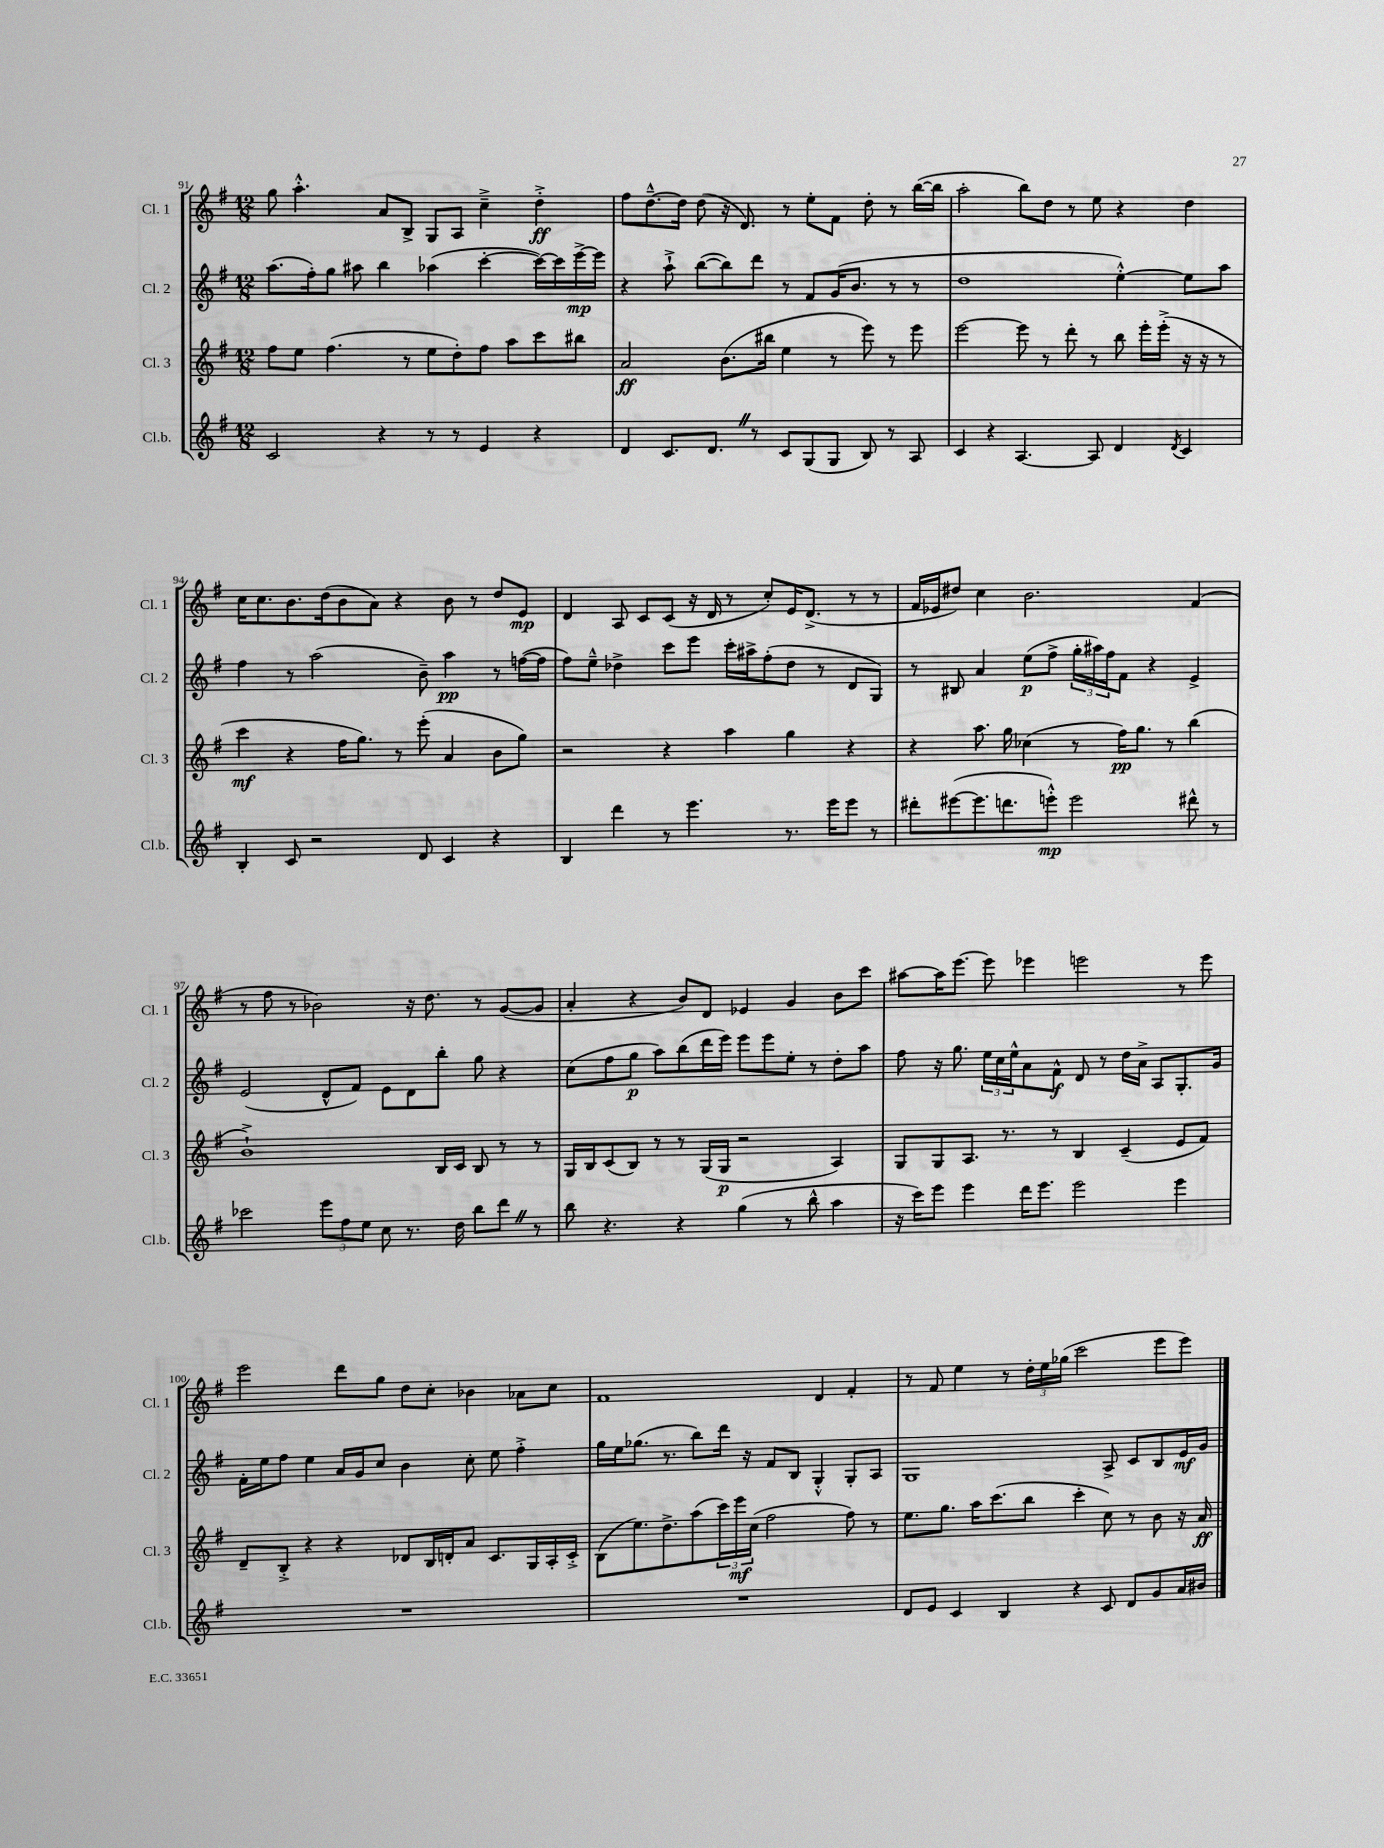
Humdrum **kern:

**kern	**kern	**kern	**kern
*staff4	*staff3	*staff2	*staff1
*clefG2	*clefG2	*clefG2	*clefG2
*k[f#]	*k[f#]	*k[f#]	*k[f#]
*M12/8	*M12/8	*M12/8	*M12/8
2c/	8ff#\L	(8.aa\L	8gg\
.	8ee\J	.	4.aa'^^\
.	.	16ff#'\k)	.
.	(4.ff#\	8gg\J	.
.	.	8aa#\	.
4r	.	4bb\	8a/L
.	8r	.	8B^/J
8r	8ee\L	(4aa-\	8G/L
8r	8dd'\)	.	8A/J
4e/	8ff#\J	[4ccc'\	4cc~^\
.	8aa\L	.	.
4r	8ccc\	16ccc\_LL)	4dd'^\
.	.	16ccc\]	.
.	8bb#\J	[16eee^\	.
.	.	16eee\]JJ	.
=	=	=	=
4d/	2a/	4r	8ff#\L
.	.	.	[8.dd~^^\
8.c/L	.	8aa`^\	.
.	.	.	16dd\]Jk
.	.	([8bb\L	(8dd\
8.d/J	.	.	.
.	(8.b\L	8bb\])	16r
.	.	.	8.d/)
8r	.	8ddd\J	.
.	16bb#\Jk	.	.
8c/L	4ee\	8r	8r
(8G/	.	8f#/L	8ee'\L
8G/J	8r	(16g/K	8f#\J
.	.	8.b/J	.
8B/)	8eee\)	.	8dd'\
8r	8r	8r	8r
8A/	8eee\	8r	([16bb\LL
.	.	.	16bb\]JJ
=	=	=	=
4c/	[2eee\	1dd	2aa'\
4r	.	.	.
[4.A/	8eee\]	.	8bb\L)
.	8r	.	8dd\J
.	8ddd'\	.	8r
8A/]	8r	.	8ee\
4d/	8bb\	[4ee'^^\)	4r
.	16eee'\LL	.	.
.	(16eee'^\JJ	.	.
8qd/	.	.	.
4c/	16r	8ee\]L	4dd\
.	16r	.	.
.	8r	8aa\J	.
=	=	=	=
4B'/	4ccc\	4ff#\	16cc\LK
.	.	.	8.cc\
8c/	4r	8r	8.b\
2r	.	(2aa\	.
.	.	.	(16dd\k
.	16ff#\LK	.	8b\
.	8.gg\J)	.	.
.	.	.	8a\J)
.	8r	.	4r
8d/	(8eee'\	8b~\)	.
4c/	4a/	4aa\	8b\
.	.	.	8r
4r	8b\L	8r	8dd/L
.	8gg\J)	([16ff\LL	8e/J
.	.	16ff\]JJ	.
=	=	=	=
4B/	2r	8ff#\L)	4d/
.	.	8ee~^^\J	.
4ddd\	.	4dd-^\	8A/
.	.	.	8c/L
8r	4r	8ccc\L	(8c/J
4.eee\	.	8eee\J	16r
.	.	.	16d/
.	4aa\	16ccc'\LL	8r
.	.	16aa#^\J	.
.	.	(8ff#'\	8cc'/L)
8.r	4gg\	8dd-\J	16e/K
.	.	.	(8.d^/J
.	.	8r	.
16eee\LK	.	.	.
8eee\J	4r	8d/L	8r
8r	.	8G/J)	8r
=	=	=	=
8ddd#'\L	4r	8r	16f#/LL
.	.	.	16e-/J
([8eee#\	.	8B#/	8dd#/J)
8.eee#\]	8.aa\	4a/	4cc\
8.ddd\	16gg\	.	.
.	(4cc-\	(8ee\L	2.b\
8eee'^^\J)	.	8ff#^\J	.
2eee\	8r	24gg'\LL	.
.	.	24aa#\)	.
.	.	24ff#\J	.
.	16ff#\LK)	8f#\J	.
.	8.gg\J	.	.
.	.	4r	.
.	8r	.	.
8ddd#^^\	(4bb\	4e^/	(4f#/
8r	.	.	.
=	=	=	=
2ccc-\	1b`^)	(2e/	8r
.	.	.	8ff#\
.	.	.	8r
.	.	.	2b-\)
12eee\L	.	8d^^/L	.
12ff#\	.	.	.
.	.	8f#/J)	.
12ee\J	.	.	.
8cc\	.	8e\L	.
8.r	.	8d\	16r
.	.	.	8.dd\
.	16B/LL	8bb'\J	.
16dd\	16c/JJ	.	.
8bb\L	8B/	8gg\	8r
8ddd\J	8r	4r	([8g/L
8r	8r	.	8g/]J
=	=	=	=
8bb\	16G/LL	(8cc\L	4a'/
.	16B/J	.	.
4.r	(8c/	8ff#\	.
.	8B/J)	8gg\J	4r
.	8r	8aa\L)	.
4r	8r	(8bb\	8b/L)
.	(16G/LL	16ddd\L	8d/J
.	16G/JJ	16eee\JJ)	.
(4gg\	2r	8eee\L	4e-/
.	.	8eee\	.
8r	.	8ee'\J	4g/
8bb^^\	.	8r	.
4aa\	4A/)	8dd'\L	8b\L
.	.	8aa\J	8ccc\J
=	=	=	=
16r	8G/L	8ff#\	[8aa#\L
16ccc\LK)	.	.	.
8eee\J	8G/	16r	16aa#\]K
.	.	8.gg\	[8.eee\J
4eee\	8.A/J	.	.
.	.	24ee\LL	8eee\]
.	.	24cc\	.
.	8.r	.	.
.	.	24ee^^\J	.
16ddd\LK	.	8a\	4eee-\
8.eee\J	.	.	.
.	8r	8f#^^\J	.
2eee\	4B/	8d/	2eee\
.	.	8r	.
.	(4c~/	16dd\LL	.
.	.	16a^\JJ	.
.	.	8A/L	.
4eee\	8e/L	8.G'/	8r
.	8f#/J)	.	8eee\
.	.	16g/Jk	.
=	=	=	=
1.r	8d~/L	16f#'\LL	2eee\
.	.	16ee\J	.
.	8B'^/J	8ff#\J	.
.	4r	4ee\	.
.	4r	16a/LL	8ddd\L
.	.	16g/J	.
.	.	8cc/J	8gg\J
.	8d-/L	4b\	8dd\L
.	16B/L	.	8cc'\J
.	16d'/J	.	.
.	8a/J	8cc'\	4b-\
.	8.c/L	8ee\	.
.	.	4ff#'^\	8a-\L
.	16G/L	.	.
.	16A'/	.	8cc\J
.	16c'^/JJ	.	.
=	=	=	=
1.r	(8B\L	16gg\LL	1f#
.	.	16ee\J	.
.	8.ee\)	(8.gg-\J	.
.	8.dd^\	8.r	.
.	(8aa\	8bb\L)	.
.	24ccc\L)	16ddd\Jk	.
.	24eee\	.	.
.	.	16r	.
.	(24cc\JJ	.	.
.	2ff#\	8f#/L	.
.	.	8B/J	.
.	.	4G'^^/	4d/
.	8ff#\)	8G'/L	4f#'/
.	8r	8A/J	.
=	=	=	=
8d/L	8.ee\L	1G	8r
8e/J	.	.	8f#/
.	8.gg\J	.	.
4c/	.	.	4ee\
.	16aa\LK	.	.
.	(8.ccc\	.	.
4B/	.	.	8r
.	8bb\J	.	24dd'\LL
.	.	.	24ee\
.	.	.	(24gg-\JJ
4r	4ccc'\	.	2ccc\
8c/	8cc\)	8A^/	.
8d/L	8r	8c/L	.
8g/	8b\	8B/	8eee\L
16a/L	16r	16e/L	8eee\J)
16b#/JJ	16a/	16g/JJ	.
==	==	==	==
*-	*-	*-	*-
